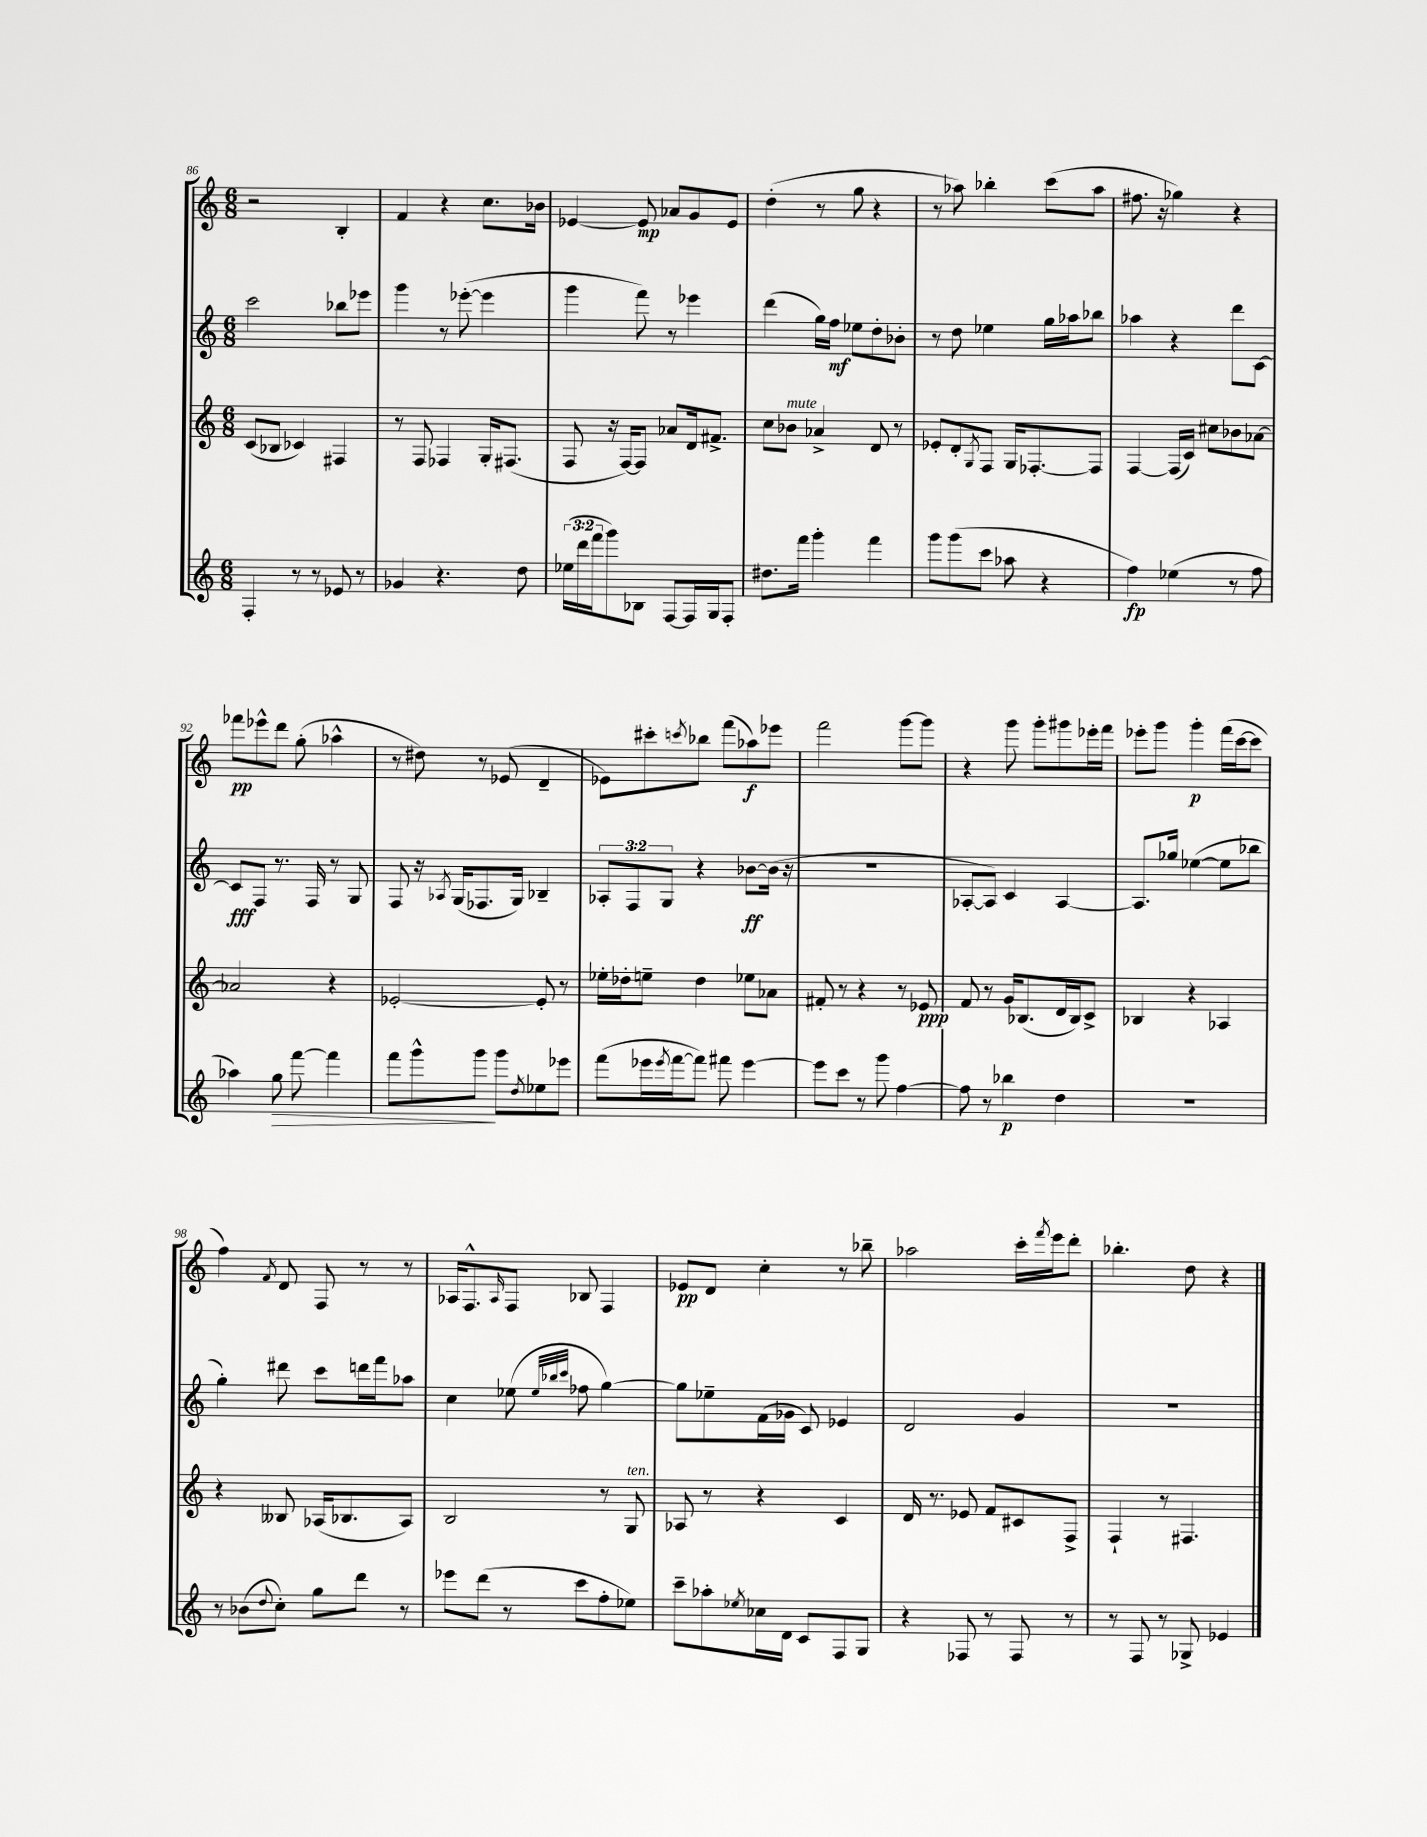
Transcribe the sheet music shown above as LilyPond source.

<<
\new StaffGroup <<
\new Staff = "s0" {
    \clef treble \key c \major \numericTimeSignature \time 6/8
    r2 b4-. |
    f'4 r4 c''8. bes'16 |
    ees'4~ ees'8\mp aes'8 g'8 ees'8 |
    d''4-.( r8 g''8 r4 |
    r8 aes''8) bes''4-. c'''8( aes''8 |
    fis''8. r16 ges''4) r4 |
    fes'''8\pp ees'''8-^ d'''8 g''8-.( aes''4-^ |
    r8 dis''8) r8 ees'8( d'4-- |
    ees'8) cis'''8-. \acciaccatura { c'''8 } bes''8 f'''8( aes''8\f) ees'''8 |
    f'''2 g'''8~ g'''8 |
    r4 g'''8 g'''8-. gis'''8 ees'''16-. f'''16 |
    ees'''8-. g'''8 g'''4-.\p f'''16( c'''16~ c'''8 |
    f''4) \acciaccatura { f'8 } d'8 f8 r8 r8 |
    aes16 f8.-^ \grace { aes16 } f8 bes8 f4 |
    ees'8\pp d'8 c''4-. r8 bes''8-- |
    aes''2 c'''16-. \acciaccatura { f'''8 } e'''16 d'''8-. |
    bes''4.-. d''8 r4 \bar "|." |
}
\new Staff = "s1" {
    \clef treble \key c \major \numericTimeSignature \time 6/8 \override Staff.TupletNumber.text = #tuplet-number::calc-fraction-text
    c'''2 bes''8 ees'''8 |
    g'''4 r8 ees'''8~-.( ees'''4 |
    g'''4 f'''8) r8 ees'''4 |
    d'''4( g''16) f''16\mf ees''8 d''8-. bes'8-. |
    r8 d''8 ees''4 g''16 aes''16 bes''8 |
    aes''4 r4 d'''8 c'8~ |
    c'8\fff f8 r8. f16 r8 g8 |
    f8 r16 \acciaccatura { aes8 } g16( fes8. g16) bes4-- |
    \tuplet 3/2 { aes8-. f8 g8 } r4 bes'8~\ff bes'16( r16 |
    R2. |
    aes8~-. aes8) c'4 aes4~ |
    aes8. ges''16 ees''4~( ees''8 bes''8 |
    g''4-.) dis'''8 c'''8 d'''16 f'''16 aes''8 |
    c''4 ees''8( \grace { ees''32 bes''32 c'''32 } fes''8 g''4~) |
    g''8 ees''8-- f'16( ges'16 c'8) ees'4 |
    d'2 g'4 |
    R2. \bar "|." |
}
\new Staff = "s2" {
    \clef treble \key c \major \numericTimeSignature \time 6/8
    c'8( bes8 ces'4) fis4 |
    r8 f8 fes4 g16-. fis8.( |
    f8 r16 f16~) f8 aes'8 d'16 fis'8.-> |
    c''8 bes'8^\markup { \italic "mute" } aes'4-> d'8 r8 |
    ees'8-. d'8-. \acciaccatura { g8 } f8 g16 fes8.~-. fes8 |
    f4~ f16( c'16) cis''8 bes'8 aes'8~ |
    aes'2 r4 |
    ees'2~-. ees'8-. r8 |
    ees''16-. des''16-. e''8-- des''4 ees''8 aes'8 |
    fis'8-. r8 r4 r8 ees'8\ppp |
    f'8 r8 g'16 bes8.( d'16 bes16) c'8-> |
    bes4 r4 aes4 |
    r4 beses8 aes16( bes8. aes8) |
    b2 r8 g8^\markup { \italic "ten." } |
    aes8 r8 r4 c'4 |
    d'16 r8. ees'8 f'8 cis'8 f8-> |
    f4-! r8 fis4. \bar "|." |
}
\new Staff = "s3" {
    \clef treble \key c \major \numericTimeSignature \time 6/8 \override Staff.TupletNumber.text = #tuplet-number::calc-fraction-text
    f4-. r8 r8 ees'8 r8 |
    ges'4 r4. d''8 |
    \tuplet 3/2 { ees''16( d'''16 f'''16 } g'''8) bes8 f8~ f16 g16 f8-. |
    dis''8. f'''16 g'''4-. f'''4 |
    g'''8 g'''8( c'''8 aes''8 r4 |
    f''4\fp) ees''4( r8 f''8 |
    aes''4) g''8\> f'''8~ f'''4 |
    f'''8 g'''8-^ g'''8\! g'''8 \acciaccatura { d''8 } ees''8 ees'''8 |
    f'''8( ees'''16 \acciaccatura { ees'''8 } f'''16~ f'''8) fis'''8 ees'''4~ |
    ees'''8 c'''8 r8 g'''8 f''4~ |
    f''8 r8 bes''4\p d''4 |
    R2. |
    r8 bes'8( \appoggiatura { d''8 } c''8-.) g''8 d'''8 r8 |
    ees'''8 d'''8( r8 c'''8 f''8-. ees''8) |
    c'''8-- aes''8-. \acciaccatura { ees''8 } ces''16 d'16 c'8 f8 g8 |
    r4 fes8 r8 fes8 r8 |
    r8 f8 r8 ges8-> ees'4 \bar "|." |
}
>>
>>
\layout { \context { \Score currentBarNumber = #86 } }
